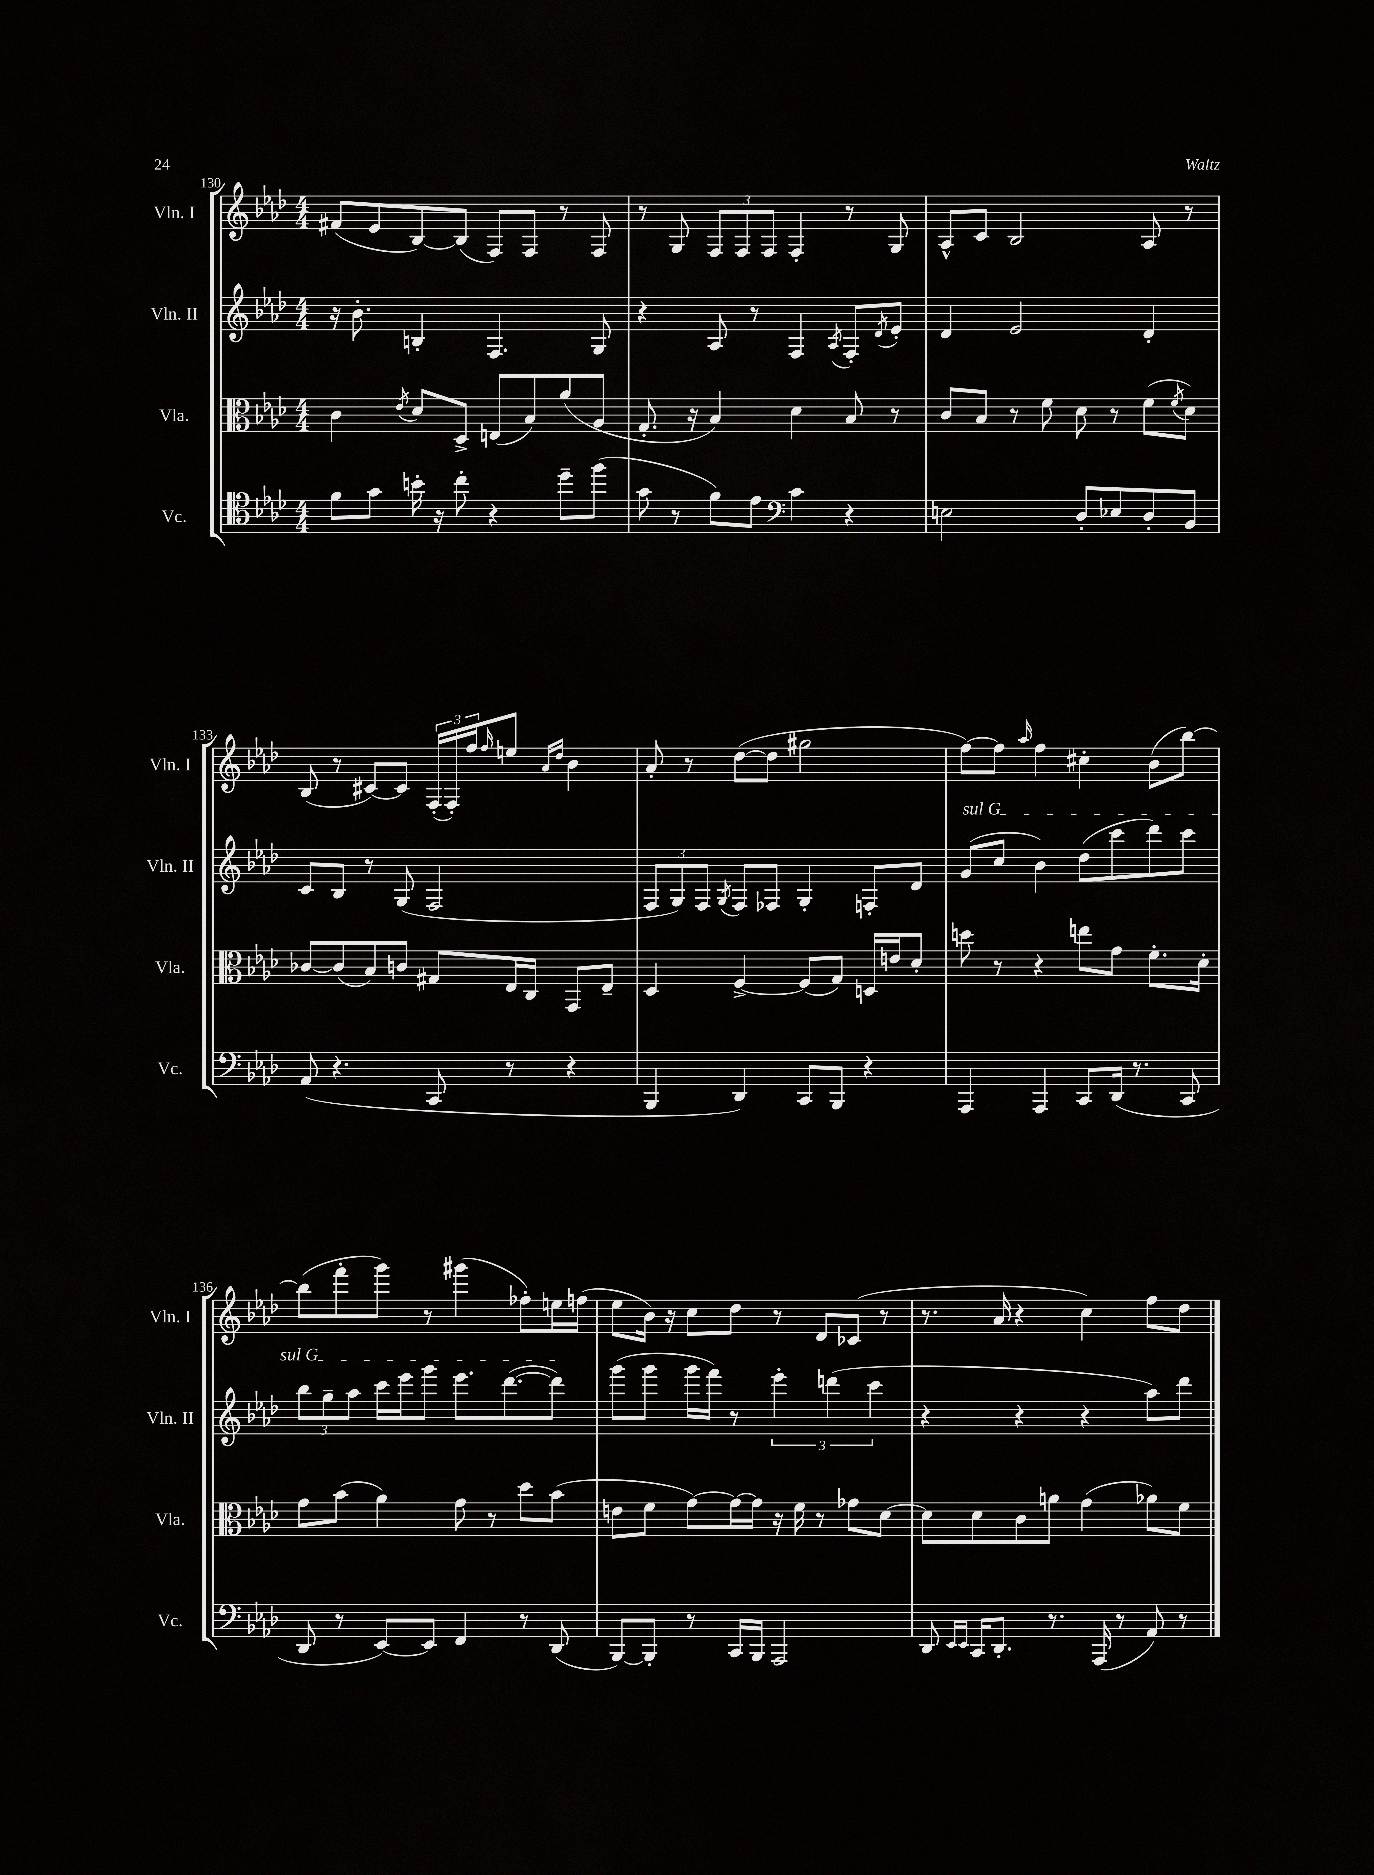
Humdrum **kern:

**kern	**kern	**kern	**kern
*staff4	*staff3	*staff2	*staff1
*clefC4	*clefC3	*clefG2	*clefG2
*k[b-e-a-d-]	*k[b-e-a-d-]	*k[b-e-a-d-]	*k[b-e-a-d-]
*M4/4	*M4/4	*M4/4	*M4/4
8f	4c	16r	(8f#
.	.	8.b-'	.
8g	.	.	8e-
.	8qe-	.	.
16b'	8d-	4B'	[8B-)
16r	.	.	.
8cc'	8D-^	.	(8B-]
4r	(8E	4.F	8F)
.	8B-)	.	8F
8dd-~	(8a-	.	8r
(8ff	8A-	8G	8F
=	=	=	=
8g	8.G'	4r	8r
8r	.	.	8G
.	16r	.	.
8f)	4B-)	8A-	12F
.	.	.	12F
8e-	.	8r	.
.	.	.	12F
*clefF4	*	*	*
4c	4d-	4F	4F'
.	.	8qA-	.
4r	8B-	8F'	8r
.	.	8qd-	.
.	8r	8e-'	8G
=	=	=	=
2E	8c	4d-	8A-^^
.	8B-	.	8c
.	8r	2e-	2B-
.	8f	.	.
8D-'	8d-	.	.
8E-	8r	.	.
8D-'	(8f	4d-'	8A-
.	8qf	.	.
8BB-	8d-)	.	8r
=	=	=	=
(8AA-	[8c-	8c	(8B-
4.r	(8c-]	8B-	8r
.	8B-)	8r	[8c#)
.	8c	(8G	8c#]
8CC	8G#	2F	(24F'
.	.	.	24F')
.	.	.	24ff
.	.	.	16qqff
8r	16E-	.	8ee
.	16C	.	.
.	.	.	16qqa-
.	.	.	16qqdd-
4r	8GG	.	4b-
.	8E-~	.	.
=	=	=	=
4BBB-	4D-	12F	8a-'
.	.	12G)	.
.	.	.	8r
.	.	12F	.
.	.	8qG	.
4DD-)	[4F^	8F	([8dd-
.	.	8F-	8dd-]
8CC	(8F]	4G'	2gg#
8BBB-	8G)	.	.
4r	16D	8F'	.
.	16e	.	.
.	8d-'	8d-	.
=	=	=	=
4AAA-	8dd	(8g	[8ff)
.	8r	8cc	8ff]
.	.	.	16qqaa-
4AAA-	4r	4b-)	4ff
8CC	8ee	(8dd-	4cc#'
(16DD-	8g	8ccc	.
8.r	.	.	.
.	8.f'	8ddd-)	(8b-
8CC	.	8ccc	[8bb-)
.	16d-'	.	.
=	=	=	=
8DD-	8g	12bb-	(8bb-]
.	.	12gg~	.
8r	(8b-	.	8fff'
.	.	12aa-	.
[8EE-)	4a-)	16ccc	8ggg)
.	.	16eee-	.
8EE-]	.	8ggg	8r
4FF	8g	8.eee-	(4ggg#
.	8r	.	.
.	.	([8.ddd-	.
8r	8dd-	.	8ff-')
(8DD-	(8b-	8ddd-])	16ee
.	.	.	(16ff
=	=	=	=
[8BBB-)	8e	(8ggg	8ee-
8BBB-']	8f	8ggg	16b-)
.	.	.	16r
8r	[8g)	16ggg	8cc
.	.	16fff)	.
16CC	16g_	8r	8dd-
16BBB-	16g]	.	.
2AAA-	16r	6eee-'	8r
.	16f	.	.
.	8r	.	8d-
.	.	(6ddd	.
.	8g-	.	(8c-
.	.	6ccc	.
.	[8d-	.	8r
=	=	=	=
8DD-	8d-]	4r	8.r
16qqEE-	.	.	.
16qqEE-	.	.	.
16CC	8d-	.	.
8.DD-'	.	.	16a-
.	8c	4r	4r
8.r	8a	.	.
.	(4g	4r	4cc)
(16AAA-	.	.	.
8r	.	.	.
8AA-)	8a-)	8aa-)	8ff
8r	8f	8ddd-	8dd-
==	==	==	==
*-	*-	*-	*-
